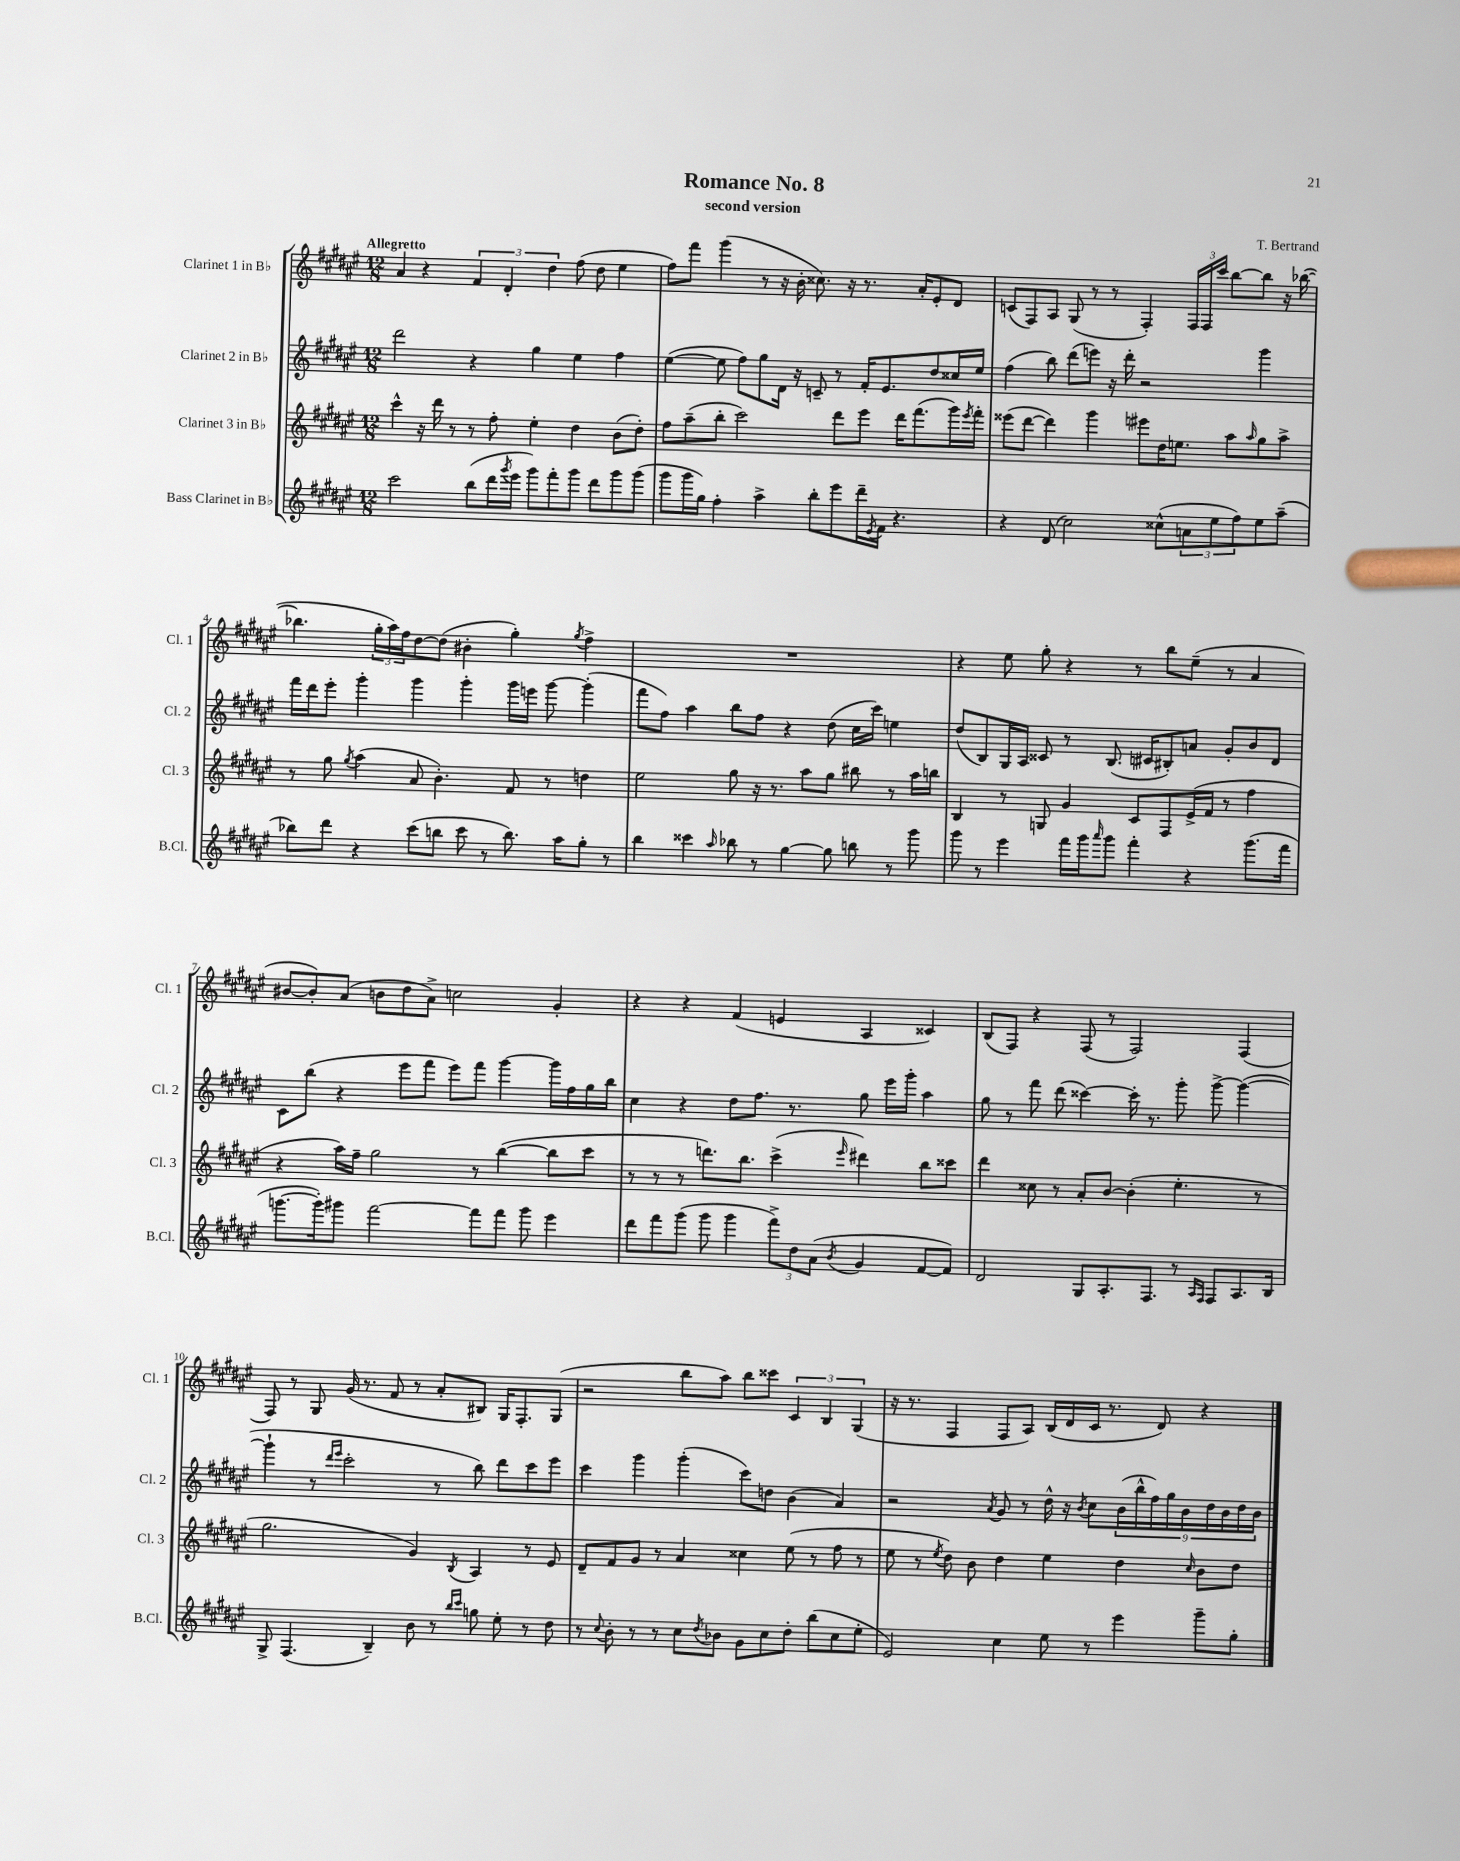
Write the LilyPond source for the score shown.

\header { title = "Romance No. 8" composer = "T. Bertrand" subtitle = "second version" }
<<
\new StaffGroup <<
\new Staff = "s0" \with { instrumentName = "Clarinet 1 in Bb" shortInstrumentName = "Cl. 1" } {
    \clef treble \key fis \major \numericTimeSignature \time 12/8 \tempo "Allegretto"
    ais'4 r4 \tuplet 3/2 { fis'4 dis'4-. dis''4 } fis''8( dis''8 eis''4 |
    fis''8) fis'''8 gis'''4( r8 r16 b'16-. cisis''8.) r16 r8. ais'16-. eis'8-. dis'8 |
    c'8( fis8) ais8 gis8( r8 r8 fis4-.) \tuplet 3/2 { fis16 fis16 cis'''16 } b''8~ b''8 r16 bes''16~( |
    bes''4. \tuplet 3/2 { gis''16-. ais''16) fis''16 } dis''8~ dis''8( bis'4-. gis''4-.) \acciaccatura { gis''8 } fis''4-> |
    R1. |
    r4 eis''8 gis''8-. r4 r8 b''8 eis''8--( r8 ais'4 |
    bis'8~ bis'8-.) ais'8( b'8 dis''8 ais'8->) c''2 gis'4-. |
    r4 r4 fis'4( e'4 ais4 cisis'4) |
    b8( fis8) r4 fis8( r8 fis2) fis4( |
    fis8) r8 gis8 gis'16( r8. fis'8 r8 ais'8-. bis8) gis16 fis8.-. gis8( |
    r2 b''8 ais''8) b''8 cisis'''8 \tuplet 3/2 { cis'4 b4 gis4( } |
    r16 r8. fis4 fis8 ais8) b16( dis'16 cis'16 r8. dis'8) r4 \bar "|." |
}
\new Staff = "s1" \with { instrumentName = "Clarinet 2 in Bb" shortInstrumentName = "Cl. 2" } {
    \clef treble \key fis \major \numericTimeSignature \time 12/8
    dis'''2 r4 gis''4 eis''4 fis''4 |
    eis''4~( eis''8 fis''8) gis''8 dis'16 r16 c'8-- r8 fis'16-. eis'8. dis''8 cisis''16 eis''16 |
    fis''4( b''8) dis'''8( e'''8) r16 dis'''16-. r2 gis'''4 |
    fis'''16 dis'''16 eis'''8-. gis'''4-. gis'''4 gis'''4-. gis'''16 e'''16 gis'''8~ gis'''4-.( |
    fis'''8 fis''8) ais''4 b''8 fis''8 r4 dis''8( cis''16 cis'''16) e''4 |
    dis''8( b8) gis16 ais16 cisis'8 r8 b8.( cis'16 bis8-.) a'8 gis'8-. b'8 dis'8 |
    cis'8 b''8( r4 eis'''8 fis'''8 eis'''8) fis'''8 gis'''4~ gis'''16 fis''16 gis''16 b''16 |
    cis''4 r4 dis''8 fis''8. r8. gis''8 eis'''16 gis'''16-. ais''4 |
    gis''8 r8 fis'''8 dis'''8( cisis'''4~) cisis'''16-. r8. gis'''8-. gis'''8~-> gis'''4~( |
    gis'''4-! r8 \grace { dis'''16 eis'''16 } cis'''2-. r8 b''8) dis'''8 cis'''8 eis'''8 |
    cis'''4 gis'''4 gis'''4-.( cis'''8) d''8 b'4( ais'4) |
    r2 \acciaccatura { ais'8 } gis'8 r8 dis''16-^ r16 \acciaccatura { b'8 } cis''8 \tuplet 9/8 { b'16( b''16-^ fis''16) gis''16 b'16 dis''16 b'16 dis''16 b'16 } \bar "|." |
}
\new Staff = "s2" \with { instrumentName = "Clarinet 3 in Bb" shortInstrumentName = "Cl. 3" } {
    \clef treble \key fis \major \numericTimeSignature \time 12/8
    cis'''4-^ r16 dis'''16 r8 r8 fis''8-. eis''4-. dis''4 b'8( dis''8-.) |
    fis''8 ais''8--( b''8-. cis'''2) dis'''8 eis'''8 dis'''16 fis'''8.( gis'''16) \acciaccatura { eis'''8 } fis'''16-. |
    eisis'''8( dis'''8~ dis'''4) gis'''4 eis'''8 dis''16 e''8. ais''8 \grace { ais''16 } gis''8 ais''8-> |
    r8 gis''8 \acciaccatura { gis''8 } ais''4( ais'8 b'4.-.) fis'8 r8 d''4 |
    eis''2 gis''8 r16 r8. ais''8 gis''8 bis''8 r8 ais''16 b''16 |
    b4 r8 g8 gis'4 cis'8 fis8 eis'16->( fis'16 r8 fis''4 |
    r4 ais''16) fis''16-- gis''2 r8 b''4~( b''8 cis'''8 |
    r8 r8 r8 d'''8.) b''8. cis'''4->( \grace { eis'''16 } dis'''4) b''8 cisis'''8 |
    dis'''4 cisis''8 r8 ais'8-. b'8~ b'4-.( eis''4.-. r8 |
    gis''2. gis'4) \acciaccatura { b8 } ais4 r8 eis'8 |
    dis'8-- fis'8 gis'8 r8 ais'4 cisis''4 eis''8( r8 fis''8 r8 |
    eis''8 r8 \acciaccatura { eis''8 } dis''8) b'8 dis''4 eis''4 dis''4 \grace { cis''16 } b'8 dis''8 \bar "|." |
}
\new Staff = "s3" \with { instrumentName = "Bass Clarinet in Bb" shortInstrumentName = "B.Cl." } {
    \clef treble \key fis \major \numericTimeSignature \time 12/8
    cis'''2 b''8( dis'''16 \acciaccatura { gis'''8 } eis'''16 gis'''8) fis'''8-. gis'''8 dis'''8 gis'''8 gis'''8( |
    gis'''8 gis'''16 gis''16) fis''4-. ais''4-> b''8-. eis'''8 dis'''16-- \acciaccatura { eis'8 } fis'16 r4. |
    r4 dis'8( cis''2) cisis''8-^( \tuplet 3/2 { a'8 eis''8 fis''8) } eis''8 ais''8--( |
    bes''8) dis'''8 r4 cis'''8( b''8 cis'''8 r8 b''8.) ais''16 gis''8-. r8 |
    b''4 cisis'''4 \grace { ais''16 } bes''8 r8 gis''4~ gis''8 b''8 r8 gis'''8 |
    gis'''8 r8 eis'''4 fis'''16 gis'''16 \grace { ais'''16 } gis'''8 fis'''4-. r4 gis'''8.( fis'''16 |
    g'''8.~ g'''16-.) gis'''8 fis'''2~ fis'''8 fis'''8 gis'''8 eis'''4 |
    dis'''8 fis'''8 gis'''8( gis'''8 gis'''4 \tuplet 3/2 { fis'''8->) dis''8 ais'8( } \acciaccatura { b'8 } gis'4 fis'8~ fis'8) |
    dis'2 gis8 ais8.-. fis8. r8 \grace { ais16 fis16 } fis8 ais8. b16 |
    gis8-> fis4.( b4--) b'8 r8 \grace { b''16 cis'''16 } g''8 eis''8-. r8 dis''8 |
    r8 \appoggiatura { cis''8 } b'8-. r8 r8 cis''8 \acciaccatura { dis''8 } bes'8 gis'8 cis''8 dis''8-. b''8( cis''8 eis''8-. |
    eis'2) cis''4 eis''8 r8 eis'''4 gis'''8-- gis''8-. \bar "|." |
}
>>
>>
